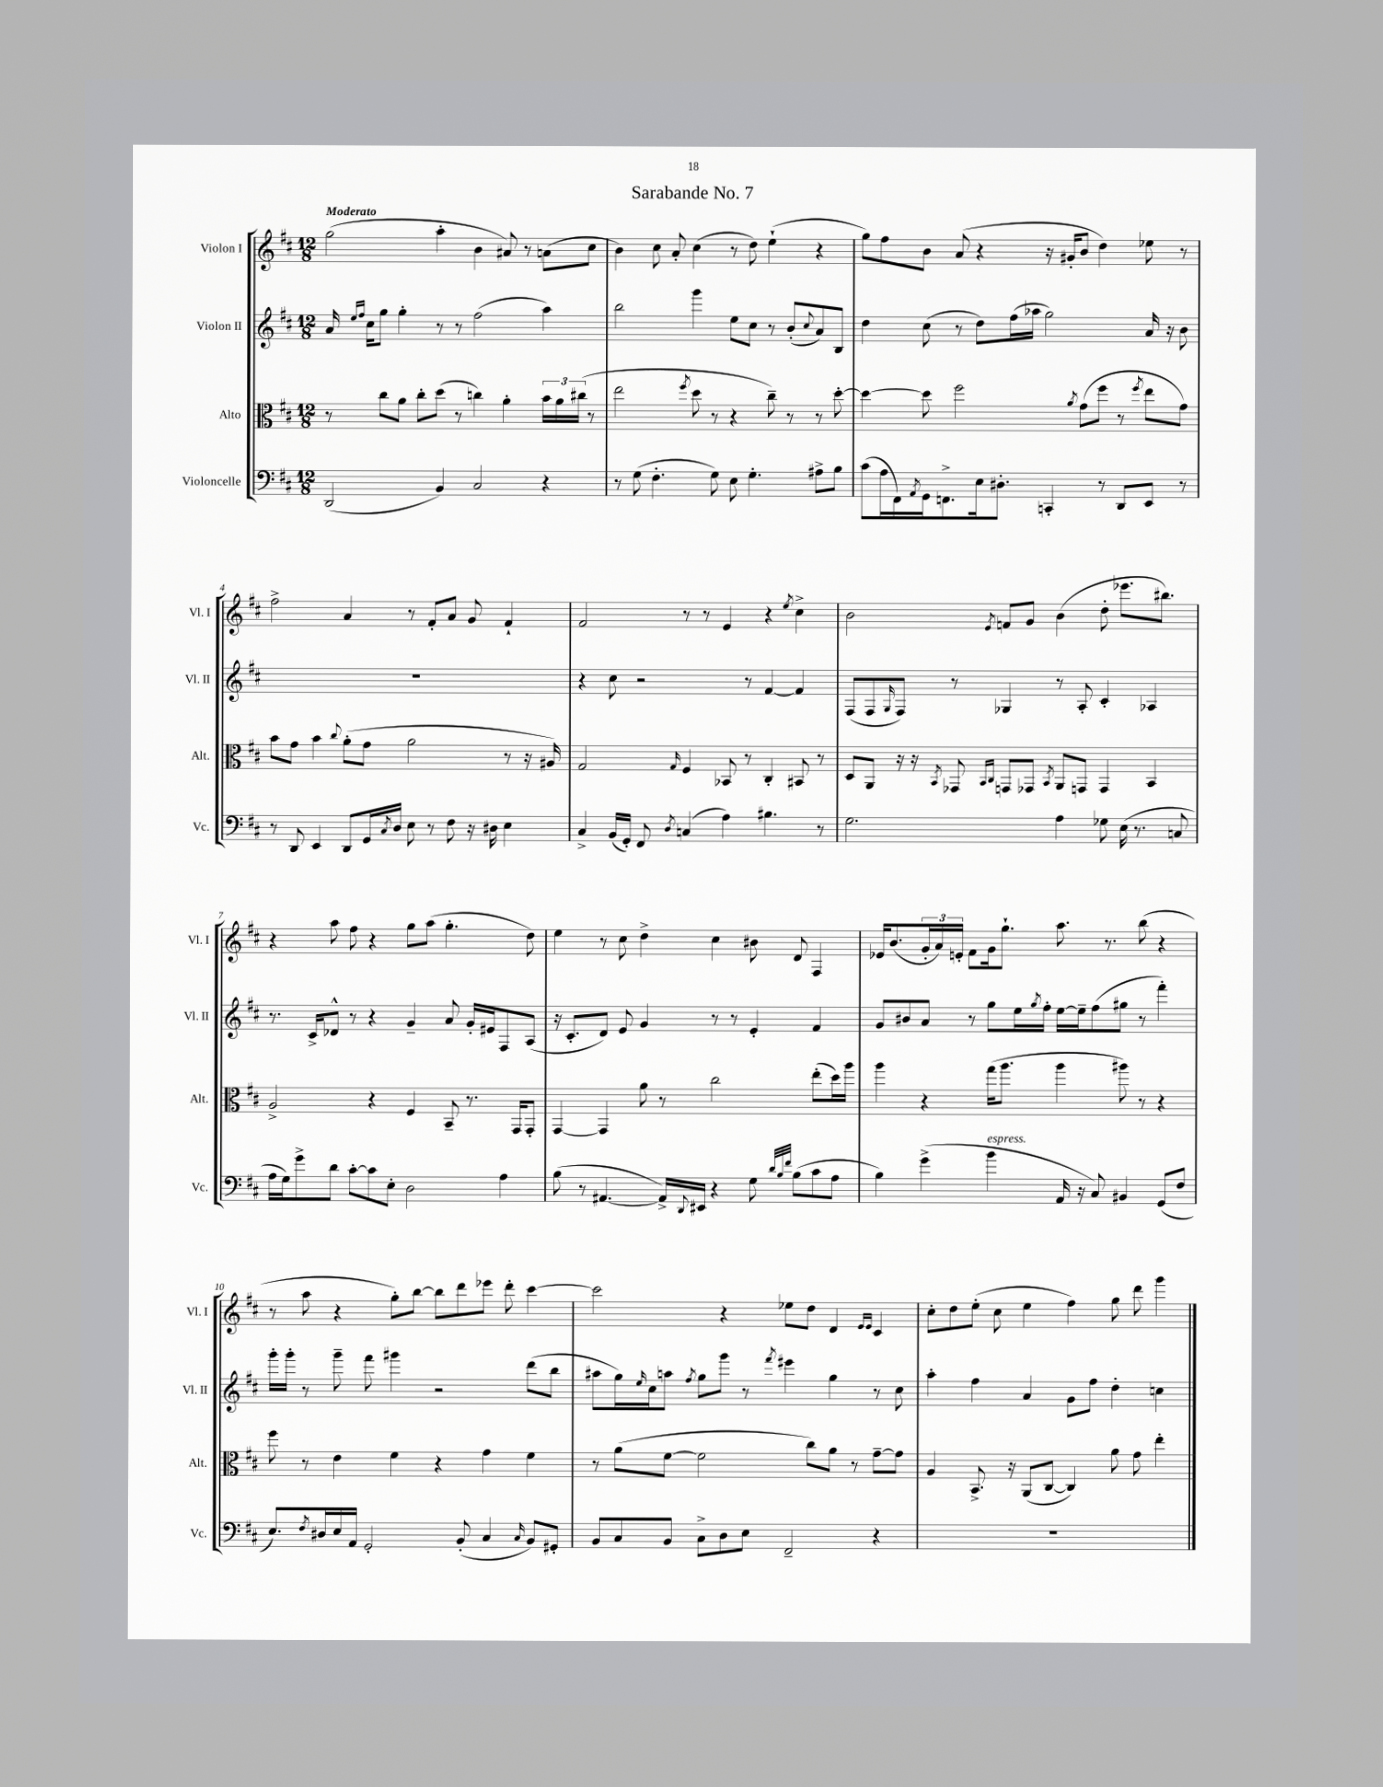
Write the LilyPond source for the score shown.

\header { title = "Sarabande No. 7" }
<<
\new StaffGroup <<
\new Staff = "s0" \with { instrumentName = "Violon I" shortInstrumentName = "Vl. I" } {
    \clef treble \key d \major \numericTimeSignature \time 12/8 \tempo "Moderato"
    g''2( a''4-. b'4 ais'8) r8 a'8( cis''8 |
    b'4) cis''8 a'8-. cis''4( r8 d''8) e''4-!( r4 |
    g''8) fis''8 b'8 a'8( r4 r16 gis'16-. b'8 d''4) ees''8 r8 |
    fis''2-> a'4 r8 fis'8-. a'8 g'8 fis'4-! |
    fis'2 r8 r8 e'4 r4 \acciaccatura { e''8 } cis''4-> |
    b'2 \acciaccatura { e'8 } f'8 g'8 b'4( d''8-. ees'''8. bis''8.) |
    r4 a''8 fis''8 r4 g''8 a''8( g''4.-. d''8) |
    e''4 r8 cis''8 d''4-> cis''4 bis'8 d'8 fis4 |
    ees'16 b'8.( \tuplet 3/2 { g'16-. a'16) e'16-. } fis'8 g'16 g''8.-! a''8. r8. b''8( r4 |
    r8 a''8 r4 g''8-.) b''8~ b''8 d'''8 ees'''8 d'''8-. cis'''4~ |
    cis'''2 r4 ees''8 d''8 d'4 \grace { e'16 e'16 } cis'4 |
    cis''8-. d''8 e''8-.( cis''8 e''4 fis''4) g''8 d'''8 g'''4 \bar "|." |
}
\new Staff = "s1" \with { instrumentName = "Violon II" shortInstrumentName = "Vl. II" } {
    \clef treble \key d \major \numericTimeSignature \time 12/8
    a'16 \grace { e''16 fis''16 } cis''16 g''8 g''4-. r8 r8 fis''2( a''4) |
    b''2 g'''4 e''8 cis''8 r8 b'8-.( \appoggiatura { cis''8 } a'8) b8 |
    d''4 cis''8( r8 d''8) fis''16( aes''16 g''2) a'16 r16 b'8 |
    R1. |
    r4 cis''8 r2 r8 fis'4~ fis'4 |
    fis8( fis8 \grace { g16 } fis8) r8 ges4 r8 a8-. cis'4-. aes4 |
    r8. cis'16-> des'8-^ r8 r4 g'4-- a'8 g'16-. eis'16 fis8 a8( |
    r16 cis'8.-. d'8) e'8 g'4 r8 r8 e'4-. fis'4 |
    g'8 bis'8 a'8 r8 g''8 e''16 \acciaccatura { g''8 } fis''16-. e''16~ e''16-- fis''8( gis''8 r8 fis'''4-.) |
    g'''16-. g'''16-. r8 g'''8-- fis'''8 gis'''4 r2 d'''8( b''8 |
    ais''8 g''16) \grace { e''16 } cis''16 a''8 \acciaccatura { fis''8 } g''8 g'''8 r8 \acciaccatura { fis'''8 } eis'''4 g''4 r8 cis''8 |
    a''4-. fis''4 a'4 g'8 fis''8 d''4-. c''4 \bar "|." |
}
\new Staff = "s2" \with { instrumentName = "Alto" shortInstrumentName = "Alt." } {
    \clef alto \key d \major \numericTimeSignature \time 12/8
    r8 cis''8 a'8 cis''8-. d''8( r8 c''4) a'4-. \tuplet 3/2 { b'16 a'16 cis''16( } r8 |
    e''2 \acciaccatura { fis''8 } d''8 r8 r4 cis''8--) r8 r8 d''8~-. |
    d''4~ d''8 fis''2 \acciaccatura { a'8 } g'8( fis''8 r8 \acciaccatura { fis''8 } e''8 g'8) |
    b'8 g'8 b'4 \appoggiatura { cis''8 } a'8-.( g'8 a'2 r8 r16 ais16) |
    g2 \grace { g16 } fis4 bes,8 r8 cis4-. bis,8 r8 |
    d8 a,8 r16 r16 \acciaccatura { b,8 } ges,8 \grace { b,16 cis16 } g,8 ges,8 \acciaccatura { b,8 } a,8 g,8 g,4 b,4 |
    a2-> r4 fis4 b,8-- r8. g,16 g,8-. |
    g,4~ g,4 a'8 r8 cis''2 e''8-.( d''16) a''16 |
    a''4 r4 g''16( a''8. a''4 ais''8) r8 r4 |
    fis''8 r8 e'4 fis'4 r4 g'4 fis'4 |
    r8 a'8( fis'8~ fis'2 cis''8) a'8 r8 g'8~-- g'8 |
    a4 b,8.-> r16 a,8( cis8~ cis4) a'8 g'8 e''4-. \bar "|." |
}
\new Staff = "s3" \with { instrumentName = "Violoncelle" shortInstrumentName = "Vc." } {
    \clef bass \key d \major \numericTimeSignature \time 12/8
    d,2( b,4) cis2 r4 |
    r8 g8( fis4.-. g8) e8 g4.-. ais8-> b8 |
    cis'8( a16 fis,16) \acciaccatura { a,8 } g,16 f,8.-> e16 dis8.-. c,4-. r8 d,8 e,8 r8 |
    r8 d,8 e,4 d,8 g,16 \acciaccatura { cis8 } d16 e8 r8 fis8 r16 dis16 e4 |
    cis4-> b,16( g,16-.) fis,8 \acciaccatura { d8 } c4( a4) bis4. r8 |
    g2. a4 ges8 e16( r8. c8 |
    a16 g16) g'8-> d'8 cis'8~-. cis'8 e8-. d2 a4 |
    b8( r8 ais,4.~ ais,16->) \appoggiatura { d,8 } eis,16 r4 g8 \grace { d'32 b32 fis'32 } b8( cis'8 a8 |
    b4) g'4->( b'4^\markup { \italic "espress." } a,16 r16 cis8) bis,4 g,8( fis8 |
    e8.) \acciaccatura { fis8 } dis16 e16 a,16 g,2-. b,8-.( cis4 \grace { cis16 } b,8) gis,8-. |
    b,8 cis8 b,8 cis8-> d8 e8 fis,2-- r4 |
    R1. \bar "|." |
}
>>
>>
